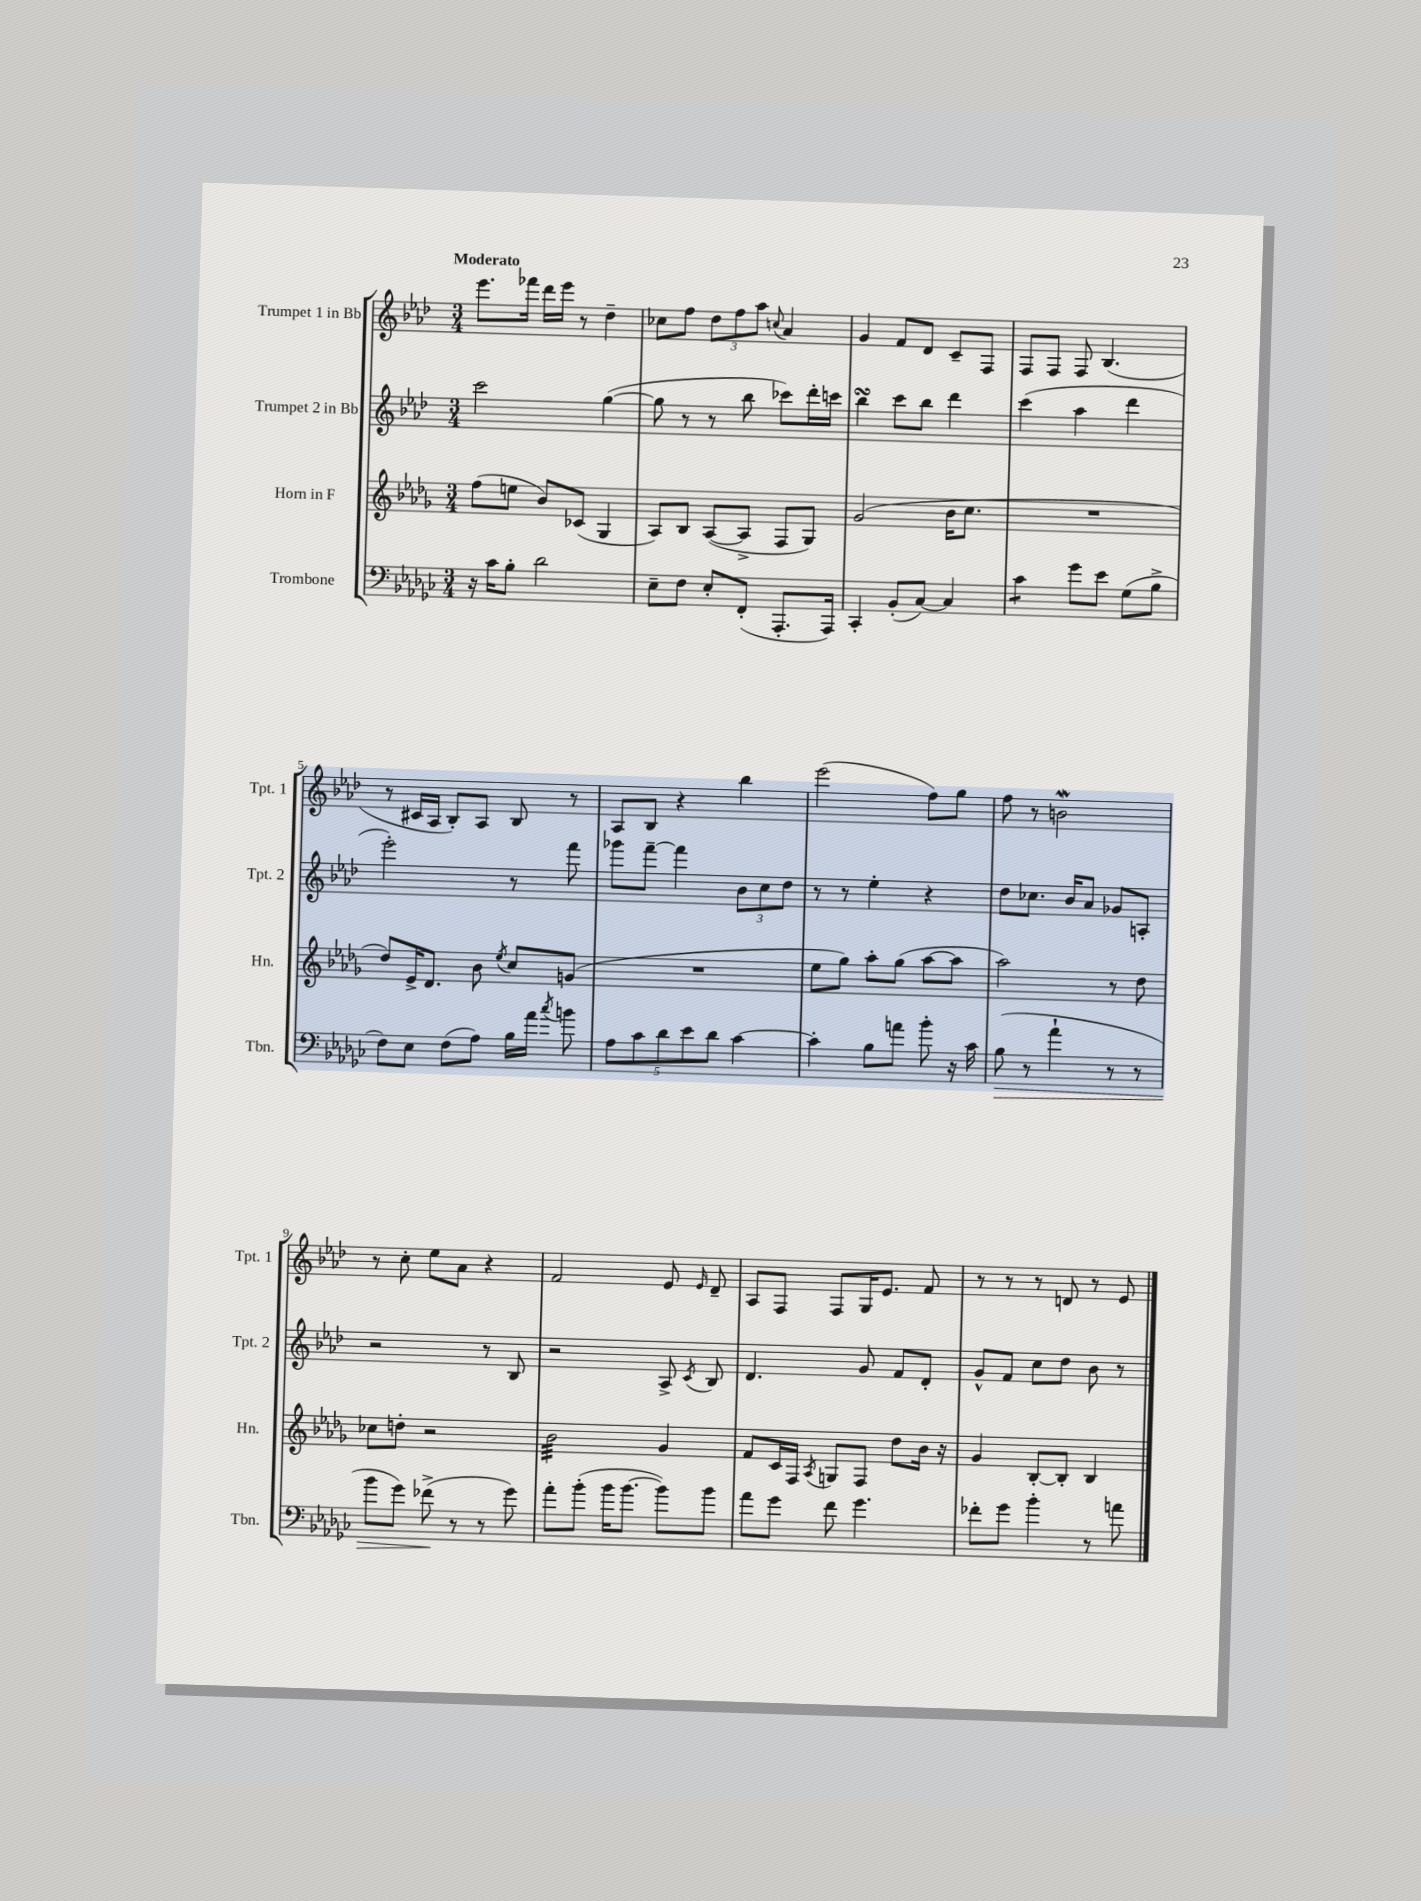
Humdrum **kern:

**kern	**kern	**kern	**kern
*staff4	*staff3	*staff2	*staff1
*clefF4	*clefG2	*clefG2	*clefG2
*k[b-e-a-d-g-c-]	*k[b-e-a-d-g-]	*k[b-e-a-d-]	*k[b-e-a-d-]
*M3/4	*M3/4	*M3/4	*M3/4
16r	(8ff\L	2ccc\	8.eee-\L
16c-\LK	.	.	.
8B-'\J	8ee\J	.	.
.	.	.	16fff-\Jk
2d-\	8b-/L)	.	16ddd-\LL
.	.	.	16eee-\JJ
.	(8c-/J	.	8r
.	4G-/	([4gg\	4dd-~\
=	=	=	=
8E-~\L	8A-/L)	8gg\]	8cc-\L
8F\J	8B-/J	8r	8ff\J
8E-'/L	([8A-/L	8r	12dd-\L
.	.	.	12ff\
(8FF'/J	8A-^/]J	8bb-\	.
.	.	.	12aa-\J
.	.	.	8qqcc/
8.AAA-'/L	8F/L	8ccc-\L)	4a-/
.	8G-/J)	16ddd-'\L	.
16AAA-/Jk)	.	16ccc\JJ	.
=	=	=	=
4CC-'/	(2g-/	4bb-\	4g/
(8BB-'/L	.	8ccc\L	8f/L
[8C-/J)	.	8bb-\J	8d-/J
4C-/]	16b-\LK	4ddd-\	8c~/L
.	8.cc\J	.	.
.	.	.	8F/J
=	=	=	=
4c-\	2.r	(4ccc\	8F/L
.	.	.	8F/J
8g-\L	.	4aa-\	8F/
8e-\J	.	.	(4.B-/
(8G-\L	.	4ddd-\	.
8B-^\J	.	.	.
=	=	=	=
8F\L)	8dd-/L)	2eee-'\)	8r
8E-\J	16e-^/K	.	16c#/LL
.	8.d-/J	.	16A-/JJ
(8F\L	.	.	8B-'/L)
8A-\J)	8b-\	.	8A-/J
.	8qee-/	.	.
16B-\LL	8cc/L	8r	8B-/
16a-\JJ	.	.	.
8qcc-/	.	.	.
8b\	(8g/J	8fff\	8r
=	=	=	=
10A-\L	2.r	8ggg-\L	8A-/L
10c-\	.	.	.
.	.	[8fff~\J	8B-/J
10d-\	.	.	.
.	.	4fff\]	4r
10e-\	.	.	.
10d-\J	.	.	.
[4c-\	.	12b-\L	4bb-\
.	.	12cc\	.
.	.	12dd-\J	.
=	=	=	=
4c-'\]	8ee-\L	8r	(2eee-\
.	8gg-\J)	8r	.
8B-\L	8aa-'\L	4ee-'\	.
8a\J	(8gg-\J	.	.
8b-'\	[8aa-\L	4r	8ff\L)
16r	8aa-\]J	.	8gg\J
16c-\	.	.	.
=	=	=	=
(8B-\	2aa-\)	8dd-\L	8ff\
8r	.	8.cc-\J	8r
4a-`\	.	.	2b\
.	.	16b-/LK	.
.	.	8a-/J	.
8r	8r	8g-/L	.
8r	8dd-\	8A'/J	.
=	=	=	=
8b-\L	8cc-\L	2r	8r
8g-\J)	8dd'\J	.	8cc'\
(8f-^\	2r	.	8ee-\L
8r	.	.	8a-\J
8r	.	8r	4r
8g-\)	.	8B-/	.
=	=	=	=
8a-'\L	2b-\	2r	2f/
(8b-'\J	.	.	.
16b-\LK	.	.	.
[8.b-\J	.	.	.
8b-\]L)	4g-/	8A-^/	8e-/
.	.	8qc/	16qqe-/
8b-\J	.	8B-/	8d-~/
=	=	=	=
8a-\L	8f/L	4.d-/	8A-/L
8g-\J	16c/L	.	8F/J
.	16F/JJ	.	.
.	8qA-/	.	.
8f\	8G/L	.	8F/L
4.g-\	8F/J	8g/	16G/K
.	.	.	8.e-/J
.	8dd-\L	8f/L	.
.	16b-\Jk	8d-'/J	8f/
.	16r	.	.
=	=	=	=
8f-'\L	4g-/	8g^^/L	8r
8g-\J	.	8f/J	8r
4b-'\	[8B-'/L	8cc\L	8r
.	8B-'/]J	8dd-\J	8d/
8r	4B-/	8b-\	8r
8a\	.	8r	8e-/
==	==	==	==
*-	*-	*-	*-
